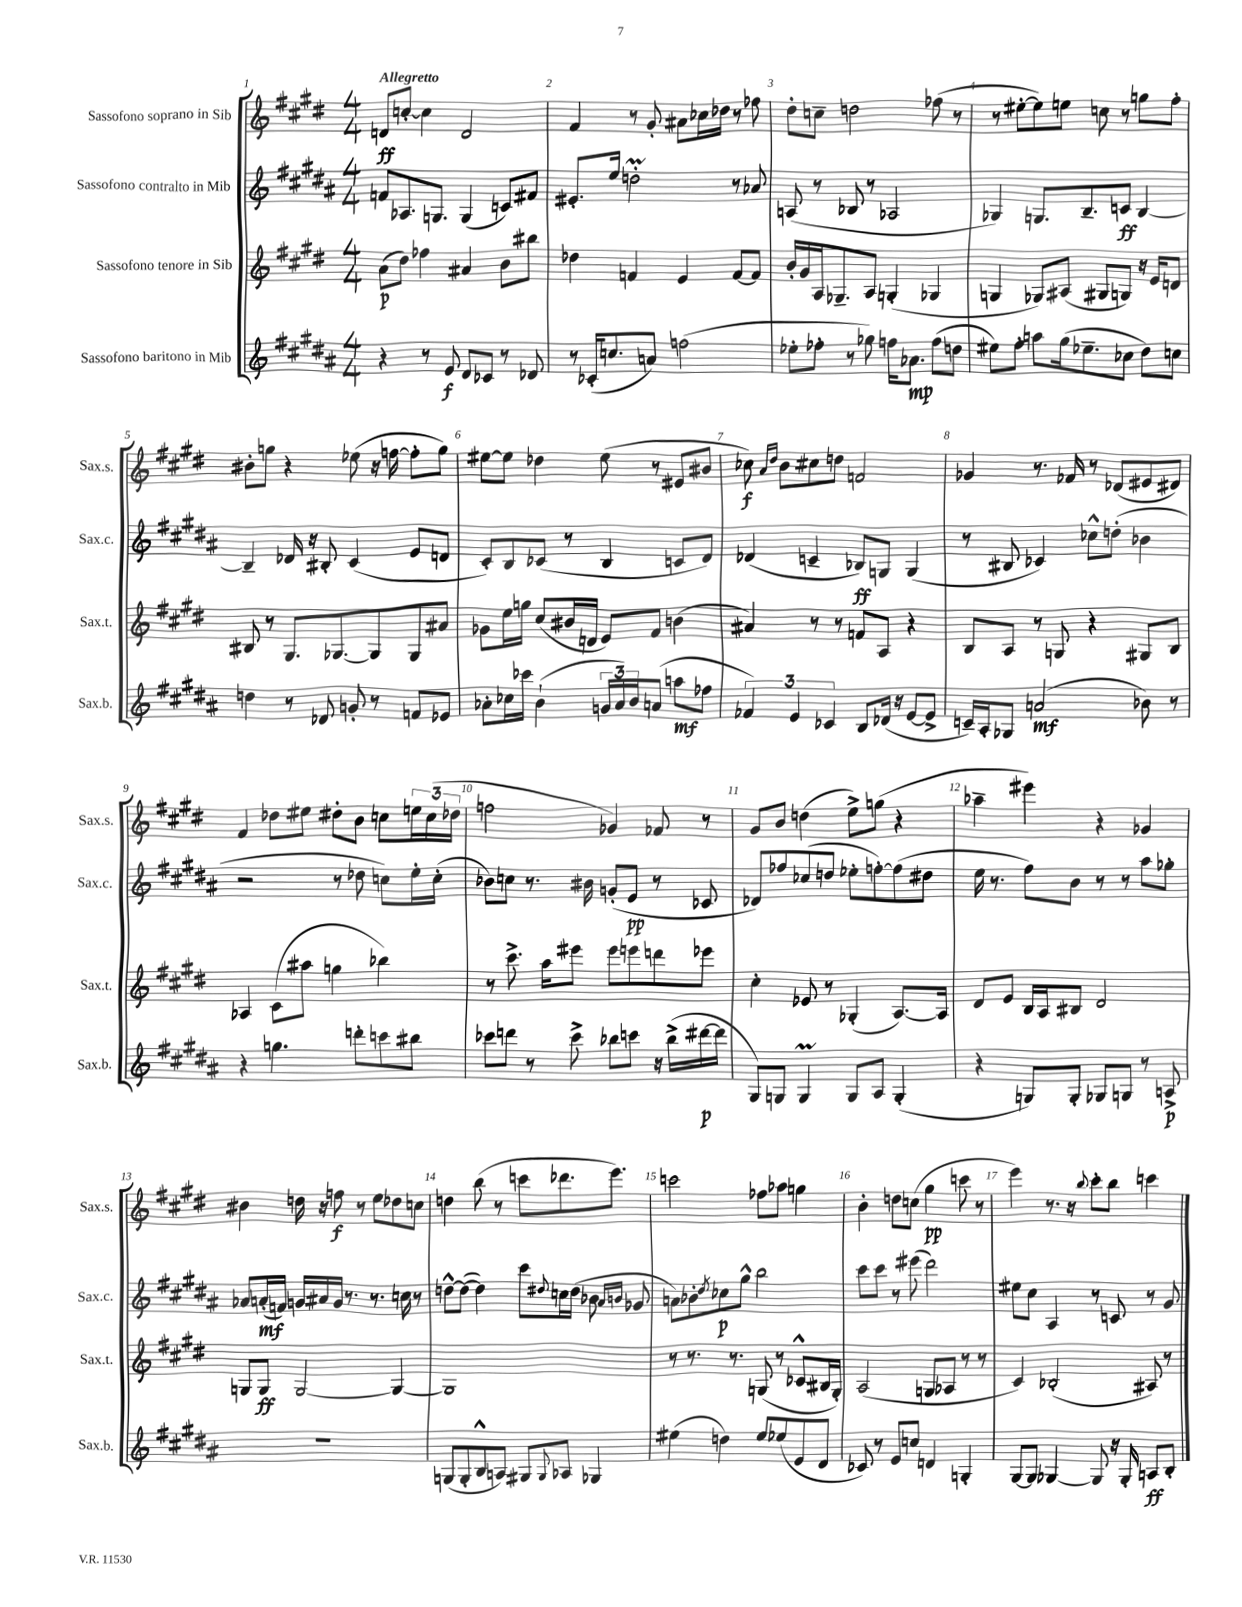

**kern	**kern	**kern	**kern
*staff4	*staff3	*staff2	*staff1
*clefG2	*clefG2	*clefG2	*clefG2
*k[f#c#g#d#a#]	*k[f#c#g#d#]	*k[f#c#g#d#a#]	*k[f#c#g#d#]
*M4/4	*M4/4	*M4/4	*M4/4
4r	(8a\L	8f/L	8d/L
.	8dd#\J)	8.A-/	[8cc'/J
8r	4ff-\	.	4cc\]
.	.	8.G/J	.
8e/	.	.	.
8d#/L	4a#/	(4G/	2d/
8c-/J	.	.	.
8r	8b\L	8c/L)	.
8d-/	8bb#\J	8f#/J	.
=	=	=	=
8r	4dd-\	8.e#'/L	4f#/
(16c-'/LK	.	.	.
8.cc/	.	16ee/Jk	.
.	4f/	2dd'\	8r
8a/J)	.	.	8g#'/
(2ff\	4e/	.	8a#\L
.	.	.	16cc-\L
.	.	.	16dd-\JJ
.	[8f/L	8r	8r
.	8f/]J	8a-/	8ff-\
=	=	=	=
8ee-'\L	16b'/LL	(8A/	8dd#'\L
.	16g#/	.	.
8ff-'\J	16A/J	8r	8cc~\J
.	8.G-~/	.	.
8r	.	8B-/	2dd\
8gg-\)	8A/J	8r	.
16ff\LK	(4G'/	2A-/	.
8.a-\J	.	.	.
(8ff\L	4G-/	.	(8ff-\
8dd\J	.	.	8r
=	=	=	=
8ee#\L)	4G/	4G-/)	8r
8ff#'\J	.	.	[8ee#'\L
8aa\L	8G-/L)	8.G/L	8ee#\])
(16gg#\k	(8A#/J	.	8ee\J
8.ee-~\	.	8.B~/	.
.	8G#/L	.	8cc\
8cc-\J	8G/J)	8c/J	8r
8dd#\L)	16r	[4B/	8gg\L
.	16e/LK	.	.
8cc\J	8d/J	.	8ff#'\J
=	=	=	=
4dd\	8B#/	4B~/]	8b#'\L
.	8r	.	8gg\J
8r	8.G#/L	16d-/	4r
.	.	16r	.
8d-/	.	8B#'/	.
.	[8.G-/	.	.
8g'/	.	(4c#/	(8ee-\
8r	8G-/]	.	16r
.	.	.	[16ff\
8f/L	8G-/	8e/L	8ff'\]L
8e-/J	8a#/J	8d/J	8gg\J)
=	=	=	=
8a-'\L	8g-\L	8c#'/L)	[8ee#\L
16cc-\L	16ee\L	8B/	8ee#\]J
16ccc-\JJ	16gg\JJ	.	.
(4b`\	(8cc#/L	(8c-/J	4dd-\
.	16b#/L	8r	.
.	16d/JJ	.	.
24g/LL	8e/L)	4B/	(8ee#\
24a-/)	.	.	.
24b/J	.	.	.
(8a/J	8f#/J	.	8r
8aa\L	(4b\	8c/L	8e#/L
8ff-\J	.	8d#/J)	8b#/J
=	=	=	=
6f-/)	4a#/)	(4d-/	8cc-\)
.	.	.	16qqa/LL
.	.	.	16qqdd#/JJ
.	.	.	8b\L
6e/	.	.	.
.	8r	4c~/	8cc#\
6c-/	.	.	.
.	8r	.	8dd\J
8B/L	8f/L	8B-/L)	2f/
(16d-/Jk	8A/J	8G/J	.
16r	.	.	.
[8e/L	4r	(4G/	.
8e^/]J	.	.	.
=	=	=	=
16c~/LL)	8B/L	8r	4g-/
16A#'/J	.	.	.
8G-/J	8A/J	8B#/	.
(2a/	8r	4c-/)	8.r
.	8G/	.	.
.	.	.	16f-/
.	4r	8cc-^^\L	8r
.	.	(8dd'\J	(8d-/L
8b-\)	8G#/L	4b-\	8e#/
8r	8B/J	.	8d#/J)
=	=	=	=
4r	4A-/	2r	4f#/
4.gg\	(8c#\L	.	8dd-\L
.	8aa#\J	.	8ee#\J
.	4gg\	8r	8dd#'\L
8ddd'\L	.	8dd-\	8b\J
8ccc\	4bb-\)	8cc\L)	8cc\L
8bb#\J	.	16ee'\L	24ee\L
.	.	.	(24cc\
.	.	(16cc'\JJ	.
.	.	.	24dd-\JJ
=	=	=	=
8ccc-\L	8r	8b-\L)	2ff\
8ddd\J	8.ccc#^\	8cc\J	.
8r	.	8.r	.
.	16aa\LK	.	.
8ccc-^\	8eee#\J	.	.
.	.	16b#\	.
8bb-\L	8eee#\L	(8g'/L	4g-/)
8ccc\J	8eee\	8e/J	.
16r	8ddd\	8r	8f-/
(16bb-^\LL	.	.	.
[16ddd#\	8eee-\J	8c-/	8r
16ddd#\]JJ	.	.	.
=	=	=	=
8G#/L)	4cc#'\	8d-/L)	8g#/L
8G/J	.	8ff-/	8b/J
4G/	8e-/	(8cc-/	(4dd\
.	8r	8dd/J	.
8G/L	(4G-'/	8ee-'\L	8ee^\L)
8A#/J	.	[8ff'\)	(8gg\J
(4G'/	[8.A/L)	(8ff\]	4r
.	.	8dd#\J	.
.	16A/]Jk	.	.
=	=	=	=
4r	8d#/L	16ee\	4aa-~\
.	.	8.r	.
.	8e/J	.	.
8G/L)	16B/LL	8ff#\L)	4eee#\)
.	16A/J	.	.
8G'/J	8B#/J	8b\J	.
8G-/L	2d#/	8r	4r
8G/J	.	8r	.
8r	.	8aa#\L	4g-/
8A^/	.	8gg-'\J	.
=	=	=	=
1r	8G/L	8a-/L	4b#\
.	8G/J	(16a'/L	.
.	.	16f/JJ)	.
.	[2G/	16g/LL	16dd\
.	.	16a#/	16r
.	.	16g/JJ	8ff\
.	.	8.r	.
.	.	.	8r
.	.	8.r	8ee\L
.	4G/_	.	8dd-\
.	.	16cc\	.
.	.	8r	8cc\J
=	=	=	=
(8G/L	1G]	[8dd^^\L	4dd\
8G'/	.	(8dd\_J	.
8B^^/	.	4dd\])	(8bb\
8A/J)	.	.	8r
8G#/L	.	8ccc#\L	8ccc\L
8qqG#/	.	8qqdd#/	.
8A-/J	.	16cc\L	8.ddd-\
.	.	(16dd#\JJ	.
4G-/	.	8b-\	.
.	.	.	8.eee\J)
.	.	16qqa#/LL	.
.	.	16qqb/JJ	.
.	.	8g-/	.
=	=	=	=
(4ee#\	8r	8a\L)	2ccc\
.	8.r	8b-'\	.
.	.	8qdd#/	.
4dd\)	.	8cc-\	.
.	8.r	.	.
.	.	8gg#^^\J	.
8ee#/L	(8G/	2bb\	8ff-\L
(8ee-/	8r	.	8aa-\J
8e/	8c-^^/L	.	4gg\
8d#/J	16B#/L	.	.
.	16G'/JJ)	.	.
=	=	=	=
8c-/)	(2A/	8ccc#\L	4b'\
8r	.	8ccc#\J	.
8e/L	.	8r	8dd\L
8cc/J	.	(8eee#\	(8cc\J
4d/	8G/L	2ddd#\)	4gg#\
.	8A-/J	.	.
4G'/	8r	.	8ccc\
.	8r	.	8r
=	=	=	=
[8G#/L	4c#/)	8ee#\L	4eee\)
8G#/]J	.	8cc#\J	.
[4G-/	(2B-'/	4A#/	8.r
.	.	.	16r
.	.	.	8qqbb/
8G-/]	.	8r	8ccc#'\L
16r	.	8c/	8bb\J
16G-'/	.	.	.
8A/L	8A#/)	8r	4ccc\
8B'/J	8r	8g#/	.
==	==	==	==
*-	*-	*-	*-
